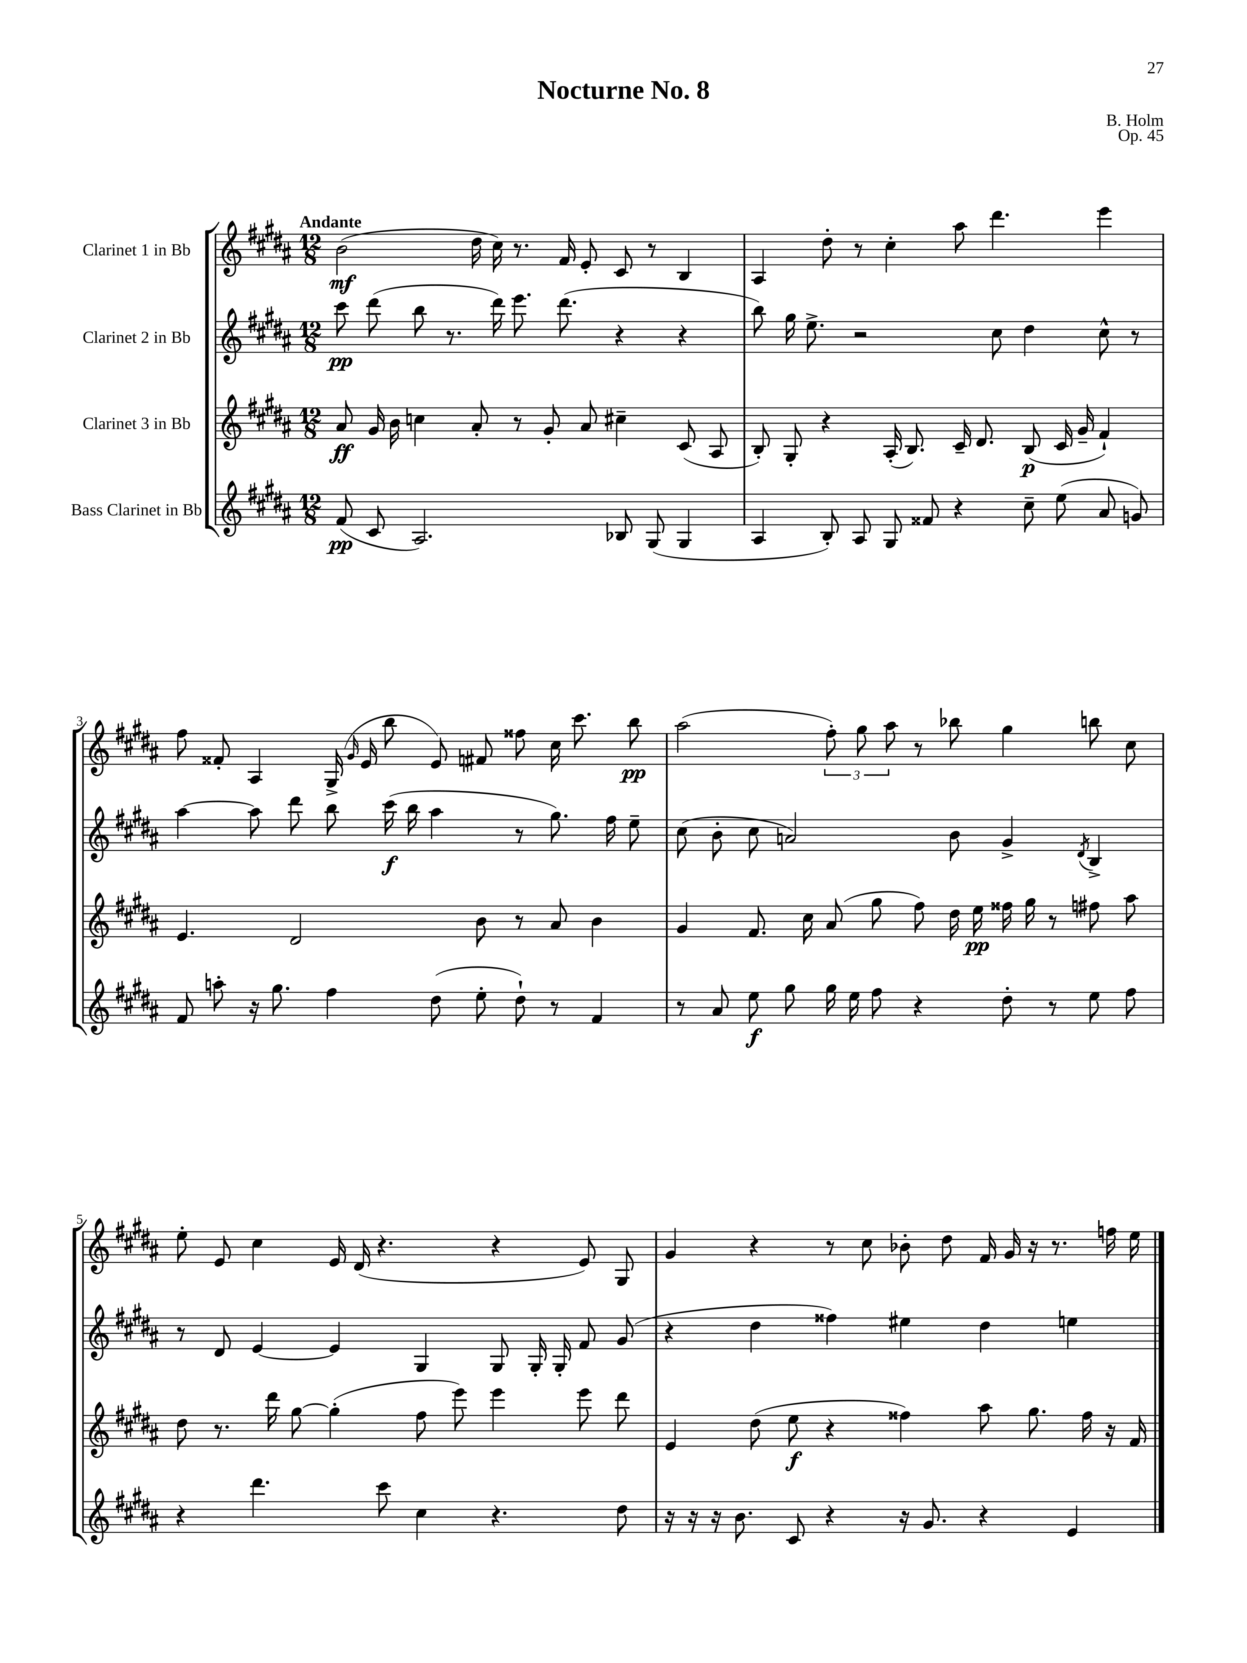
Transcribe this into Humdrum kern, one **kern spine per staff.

**kern	**kern	**kern	**kern
*staff4	*staff3	*staff2	*staff1
*clefG2	*clefG2	*clefG2	*clefG2
*k[f#c#g#d#a#]	*k[f#c#g#d#a#]	*k[f#c#g#d#a#]	*k[f#c#g#d#a#]
*M12/8	*M12/8	*M12/8	*M12/8
(8f#/	8a#/	8ccc#\	(2b\
8c#/	16g#/	(8ddd#\	.
.	16b\	.	.
2.A#/)	4cc\	8bb\	.
.	.	8.r	.
.	8a#'/	.	16dd#\
.	.	16ddd#\)	16cc#\)
.	8r	8.eee\	8.r
.	8g#'/	.	.
.	.	(8.ddd#\	16f#/
.	8a#/	.	8e'/
8B-/	4cc#~\	4r	8c#/
(8G#/	.	.	8r
4G#/	(8c#/	4r	4B/
.	8A#/	.	.
=	=	=	=
4A#/	8B'/)	8bb\)	4A#/
.	8G#'/	16gg#\	.
.	.	8.ee^\	.
8B'/)	4r	.	8dd#'\
8A#/	.	2r	8r
8G#/	(16A#'/	.	4cc#'\
.	8.B/)	.	.
8f##/	.	.	.
4r	16c#~/	.	8aa#\
.	8.d#/	.	.
.	.	8cc#\	4.ddd#\
8cc#~\	(8B/	4dd#\	.
(8ee\	16c#/	.	.
.	16g#~/	.	.
8a#/	4f#`/)	8cc#^^\	4eee\
8g/)	.	8r	.
=	=	=	=
8f#/	4.e/	[4aa#\	8ff#\
8aa'\	.	.	8f##'/
16r	.	8aa#\]	4A#/
8.gg#\	.	.	.
.	2d#/	8ddd#\	.
4ff#\	.	8bb\	(16G#^/
.	.	.	16qqg#/
.	.	.	16e/
.	.	(16ccc#\	8bb\
.	.	16bb\	.
(8dd#\	.	4aa#\	8e/)
8ee'\	8b\	.	8f#/
8dd#`\)	8r	8r	8ff##\
8r	8a#/	8.gg#\)	16cc#\
.	.	.	8.ccc#\
4f#/	4b\	.	.
.	.	16ff#\	.
.	.	8ee~\	8bb\
=	=	=	=
8r	4g#/	(8cc#\	(2aa#\
8a#/	.	8b'\	.
8ee\	8.f#/	8cc#\	.
8gg#\	.	2a/)	.
.	16cc#\	.	.
16gg#\	(8a#/	.	12ff#'\)
16ee\	.	.	.
.	.	.	12gg#\
8ff#\	8gg#\	.	.
.	.	.	12aa#\
4r	8ff#\)	.	8r
.	16dd#\	8b\	8bb-\
.	16ee\	.	.
8dd#'\	16ff##\	4g#^/	4gg#\
.	16gg#\	.	.
8r	8r	.	.
.	.	8qd#/	.
8ee\	8ff#\	4B^/	8bb\
8ff#\	8aa#\	.	8cc#\
=	=	=	=
4r	8dd#\	8r	8ee'\
.	8.r	8d#/	8e/
4.ddd#\	.	[4e/	4cc#\
.	16ddd#\	.	.
.	[8gg#\	.	.
.	(4gg#'\]	4e/]	16e/
.	.	.	(16d#/
8ccc#\	.	.	4.r
4cc#\	8ff#\	4G#/	.
.	8eee\)	.	.
4.r	4eee\	8G#/	4r
.	.	16G#'/	.
.	.	16G#'/	.
.	8eee\	8f#/	8e/)
8dd#\	8ddd#\	(8g#/	8G#/
=	=	=	=
16r	4e/	4r	4g#/
16r	.	.	.
16r	.	.	.
8.b\	.	.	.
.	(8dd#\	4dd#\	4r
8c#/	8ee\	.	.
4r	4r	4ff##\)	8r
.	.	.	8cc#\
16r	4ff##\)	4ee#\	8b-'\
8.g#/	.	.	.
.	.	.	8dd#\
4r	8aa#\	4dd#\	16f#/
.	.	.	16g#/
.	8.gg#\	.	16r
.	.	.	8.r
4e/	.	4ee\	.
.	16ff##\	.	.
.	16r	.	16ff\
.	16f#/	.	16ee\
==	==	==	==
*-	*-	*-	*-
